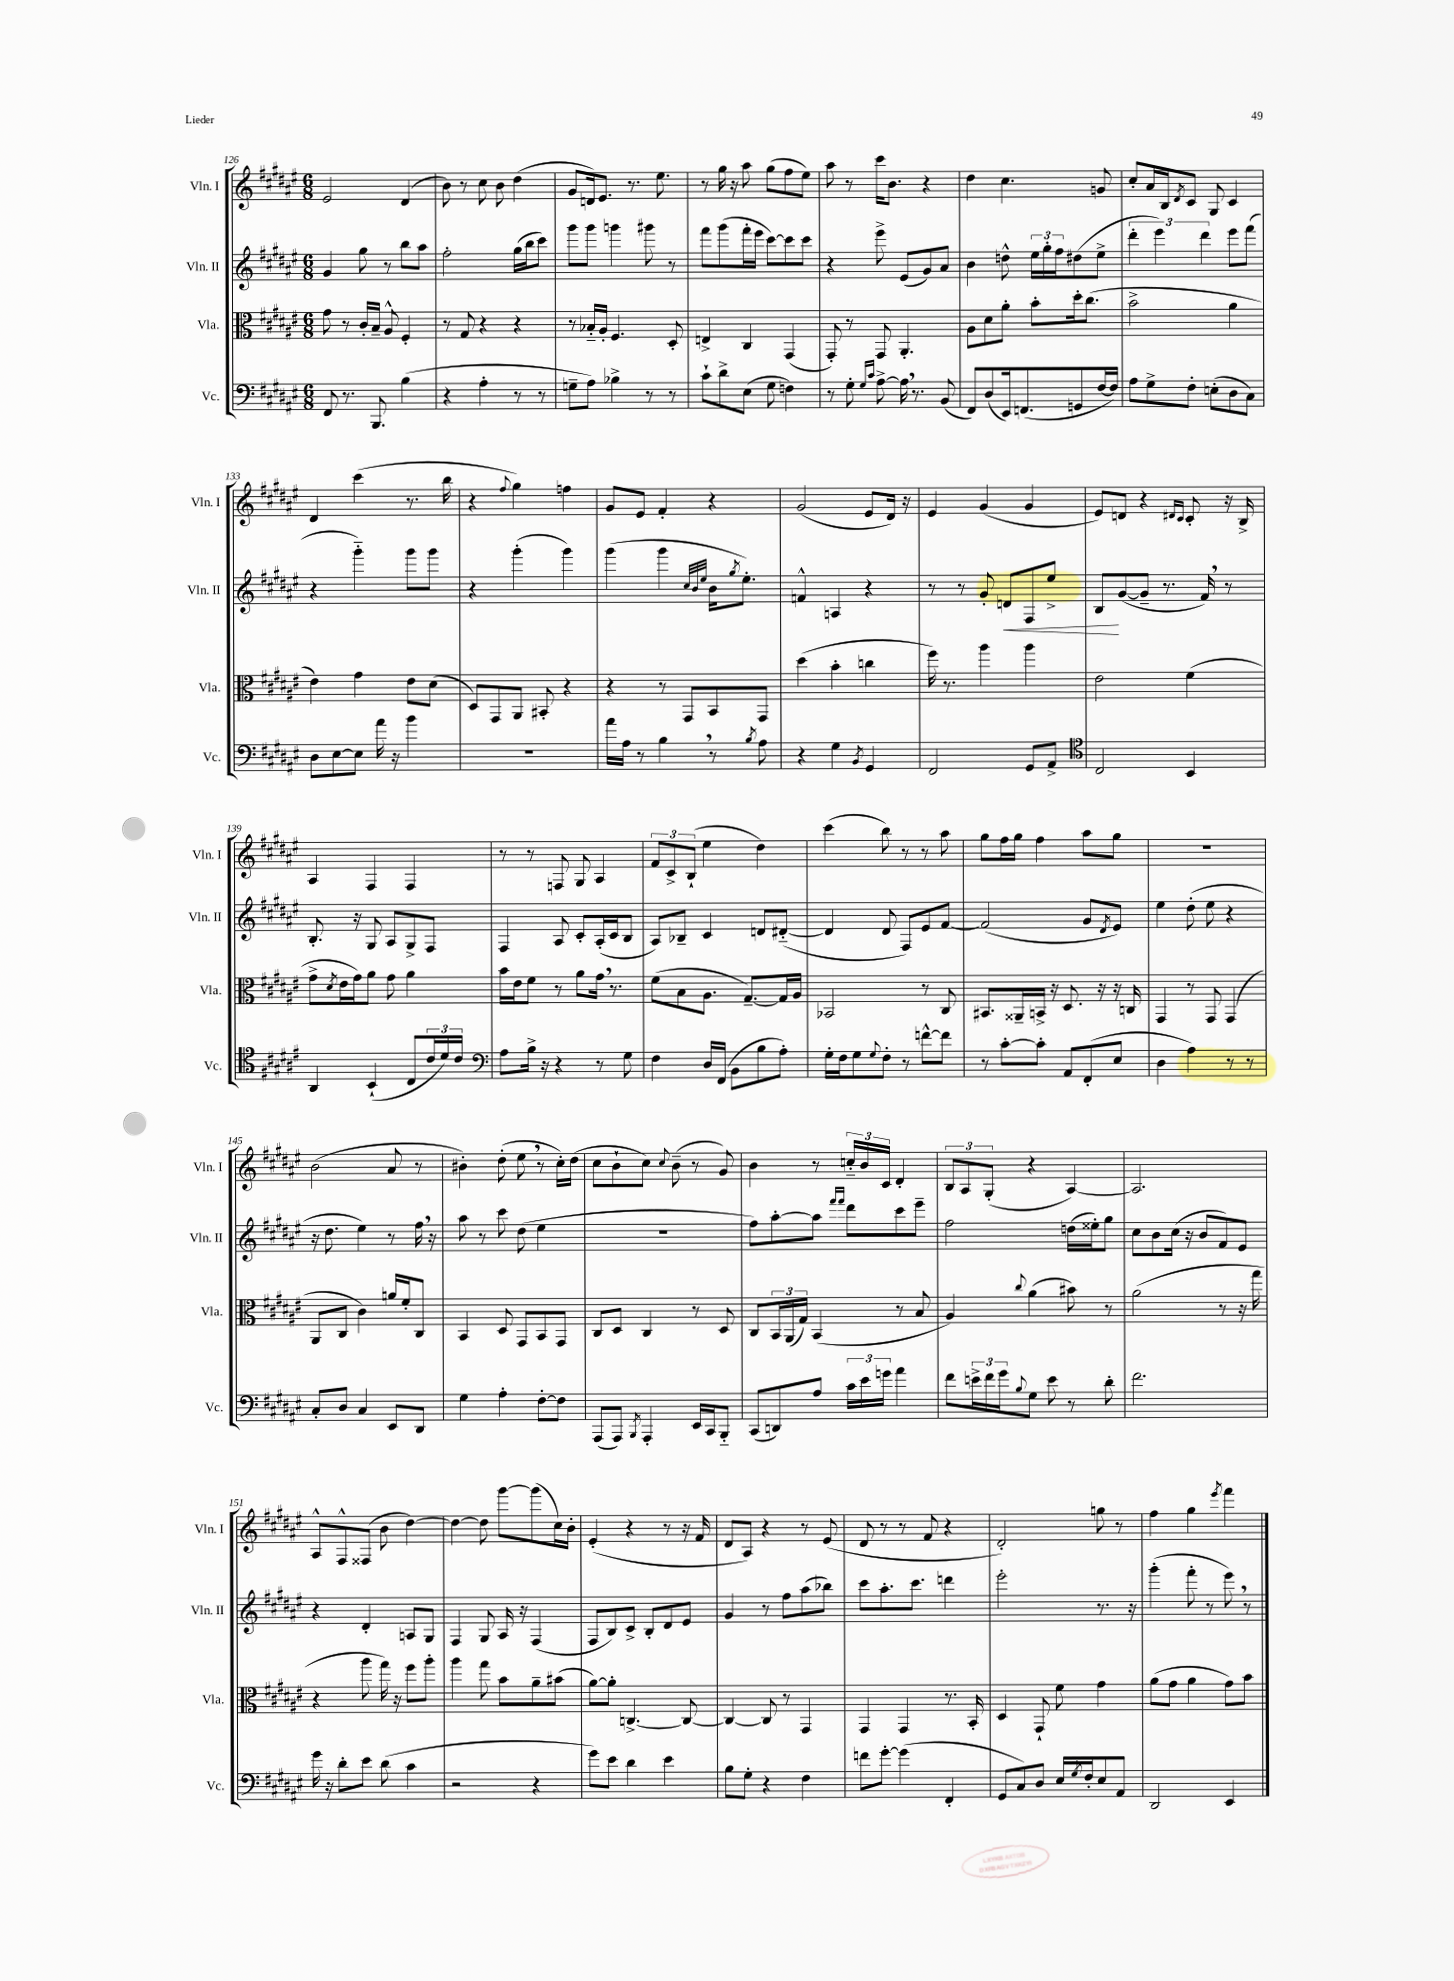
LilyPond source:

<<
\new StaffGroup <<
\new Staff = "s0" \with { instrumentName = "Vln. I" shortInstrumentName = "Vln. I" } {
    \clef treble \key fis \major \numericTimeSignature \time 6/8
    eis'2 dis'4( |
    b'8) r8 cis''8 b'8 dis''4( |
    gis'8 d'16) eis'8. r8. eis''8. |
    r8 gis''16 r16 ais''8 gis''8( fis''8 eis''8) |
    ais''8 r8 cis'''16 b'8. r4 |
    dis''4 cis''4. g'8 |
    cis''8-. ais'16 b16 \acciaccatura { dis'8 } cis'8 gis8 cis'4 |
    dis'4 cis'''4( r8. b''16 |
    r4 \appoggiatura { fis''8 } gis''4) f''4 |
    gis'8 eis'8 fis'4-. r4 |
    gis'2( eis'8 dis'16) r16 |
    eis'4 gis'4( gis'4 |
    eis'8) d'8 r4 \grace { dis'16 cis'16 } cis'8-. r16 b16-> |
    ais4 fis4 fis4 |
    r8 r8 f8 gis8 ais4 |
    \tuplet 3/2 { fis'8 cis'8-> b8-!( } eis''4 dis''4) |
    cis'''4( b''8) r8 r8 ais''8 |
    gis''8 fis''16 gis''16 fis''4 ais''8 gis''8 |
    R2. |
    b'2( ais'8 r8 |
    bis'4-.) dis''8-.( eis''8 \breathe r8 cis''16-.) dis''16( |
    cis''8 b'8-! cis''8) \appoggiatura { cis''8 } b'8--( r8 gis'8) |
    b'4 r8 \tuplet 3/2 { c''16-_ b'16 cis'16 } dis'4-. |
    \tuplet 3/2 { b8 ais8 gis8-.( } r4 ais4~) |
    ais2. |
    ais8-^ fis8-^ fisis8( b'8 dis''4~) |
    dis''4~ dis''8 gis'''8~ gis'''8( cis''16) b'16-. |
    eis'4-.( r4 r8 r16 fis'16 |
    dis'8 ais8) r4 r8 eis'8( |
    dis'8 r8 r8 fis'8 r4 |
    dis'2-.) g''8 r8 |
    fis''4 gis''4 \acciaccatura { eis'''8 } fis'''4 \bar "|." |
}
\new Staff = "s1" \with { instrumentName = "Vln. II" shortInstrumentName = "Vln. II" } {
    \clef treble \key fis \major \numericTimeSignature \time 6/8
    gis'4 gis''8 r8 b''8 ais''8 |
    fis''2-. gis''16( b''16 cis'''8) |
    gis'''8 gis'''8 g'''4 gis'''8 r8 |
    fis'''8 gis'''8( fis'''16-. eis'''16 cis'''8~) cis'''8 cis'''8 |
    r4 eis'''8-> eis'8( gis'8) ais'8 |
    b'4 d''8-^ \tuplet 3/2 { eis''16 gis''16-. fis''16 } dis''8( eis''8-> |
    \tuplet 3/2 { dis'''4-. eis'''4) dis'''4 } eis'''8 fis'''8( |
    r4 gis'''4-_) gis'''8 gis'''8 |
    r4 gis'''4-.( gis'''4) |
    gis'''4( gis'''4 \grace { cis''32 b'32 eis''32 } b'16 \acciaccatura { gis''8 } eis''8.-.) |
    f'4-^ a4 r4 |
    r8 r8 gis'8-. d'8\< fis8 eis''8-> |
    b8\! gis'8~( gis'8-- r8. fis'16) \breathe r8 |
    b8.-. r16 gis8 ais8 gis8-> fis8 |
    fis4 ais8 cis'8-. ais16-.( cis'16 b8 |
    ais8) bes8-- cis'4 d'8 dis'8~-_( |
    dis'4 dis'8 fis8) eis'8 fis'8~ |
    fis'2( gis'8 \acciaccatura { dis'8 } eis'8) |
    eis''4 dis''8-.( eis''8 r4 |
    r16 dis''8. eis''4) r8 fis''16 \breathe r16 |
    ais''8 r8 cis'''8 dis''8( eis''4 |
    R2. |
    fis''8) ais''8~-. ais''8 \grace { fis'''16 fis'''16 } dis'''8 cis'''8 eis'''8-- |
    fis''2 d''16( eisis''16-.) gis''8 |
    cis''8 b'8 cis''16( r16 b'8 fis'8) eis'8 |
    r4 dis'4-. a8 gis8 |
    fis4 gis8 ais16 r16 fis4( |
    fis8 b8) cis'8-> b8-. dis'8 eis'8 |
    gis'4 r8 fis''8 ais''8( bes''8) |
    cis'''8 ais''8.-. cis'''8. d'''4 |
    eis'''2-. r8. r16 |
    gis'''4-.( fis'''8-. r8 eis'''8) \breathe r8 \bar "|." |
}
\new Staff = "s2" \with { instrumentName = "Vla." shortInstrumentName = "Vla." } {
    \clef alto \key fis \major \numericTimeSignature \time 6/8
    gis'8 r8 cis'16-. b16-- ais8-^ fis4-. |
    r8 gis8 r4 r4 |
    r8 bes16-_ ais16-. fis4. dis8-. |
    e4-> cis4 gis,4( |
    gis,8-.) r8 gis,8 ais,4.-. |
    ais8 dis'8 ais'8-. b'8-. dis''16-. cis''8.( |
    b'2-> ais'4 |
    eis'4) gis'4 eis'8 dis'8( |
    dis8) gis,8 ais,8 bis,8-. r4 |
    r4 r8 gis,8 b,8 gis,8 |
    dis''4( b'4-. c''4 |
    fis''16) r8. ais''4 ais''4 |
    eis'2 fis'4( |
    gis'8-> \acciaccatura { dis'8 } eis'16 gis'16) ais'8 gis'8 ais'4 |
    b'16 eis'16 fis'8 r8 ais'8 gis'16 \breathe r8. |
    fis'8( b8 ais8. gis8.~--) gis16 ais16 |
    bes,2 r8 cis8 |
    bis,8. aisis,16-- b,16-> r16 dis8. r16 r16 c16 |
    gis,4 r8 gis,8 gis,4( |
    ais,8 cis8 cis'4) a'16 fis'16-. cis8 |
    b,4 dis8 gis,8 b,8 gis,8 |
    cis8 dis8 cis4 r8 dis8 |
    cis8 \tuplet 3/2 { b,16 ais,16( gis16) } b,4( r8 b8 |
    ais4) \appoggiatura { cis''8 } ais'4( bis'8) r8 |
    ais'2( r8 r16 gis''16 |
    r4 ais''8 gis''16) r16 fis''8 ais''8-. |
    ais''4 gis''8 b'8 ais'8-- bis'8( |
    ais'8~) ais'8-. c4.~-> c8~ |
    c4~ c8 r8 gis,4 |
    gis,4 gis,4 r8. b,16-. |
    dis4 gis,8-! fis'8 gis'4 |
    ais'8( gis'8 ais'4 gis'8) b'8 \bar "|." |
}
\new Staff = "s3" \with { instrumentName = "Vc." shortInstrumentName = "Vc." } {
    \clef bass \key fis \major \numericTimeSignature \time 6/8
    fis,8 r8. b,,8. b4( |
    r4 ais4-. r8 r8 |
    g8-- ais8) bes4-> r8 r8 |
    cis'8-! dis'8-> eis8( gis8 f4) |
    r8 gis8-. \grace { gis16 cis'16 } ais8~-> ais16 \breathe r8. b,8( |
    fis,8) dis8( eis,16) f,8.( g,8 fis16~ fis16) |
    ais8 gis8-> fis8-. e8-.( dis8 cis8) |
    dis8 eis8~ eis8 ais'16 r16 b'4 |
    R2. |
    ais'16 ais16 r8 b4 \breathe r8 \acciaccatura { b8 } ais8 |
    r4 gis4 \acciaccatura { b,8 } gis,4 |
    fis,2 gis,8 ais,8-> |
    \clef tenor cis2 b,4 |
    ais,4 b,4-!( cis8 \tuplet 3/2 { cis'16 dis'16) cis'16 } |
    \clef bass ais8 b16-> r16 r4 r8 gis8 |
    fis4 dis16 fis,16( b,8 b8 ais8-.) |
    gis16-. fis16 gis8 \appoggiatura { gis8 } fis8-. r8 f'8~-^ f'8 |
    r8 cis'8~-. cis'8-. ais,8 fis,8-.( eis8 |
    dis4 ais4) r8 r8 |
    cis8-. dis8 cis4 eis,8 dis,8 |
    gis4 ais4-. fis8~-. fis8 |
    ais,,8( ais,,8) \acciaccatura { b,,8 } ais,,4-. eis,16 cis,16 b,,8-_ |
    cis,8( d,8) ais8 \tuplet 3/2 { cis'16 eis'16 g'16 } ais'4 |
    fis'8 \tuplet 3/2 { e'16-> fis'16 gis'16 } \appoggiatura { b8 } gis8 e'8 r8 dis'8-. |
    fis'2. |
    gis'16 r16 dis'8-. eis'8 dis'8( cis'4 |
    r2 r4 |
    gis'8) eis'8 dis'4 eis'4 |
    b8 gis8-. r4 fis4 |
    f'8 gis'8~-. gis'4( fis,4-. |
    gis,8 cis8) dis8 eis16 \acciaccatura { gis8 } fis16-. eis8 ais,8 |
    dis,2 eis,4 \bar "|." |
}
>>
>>
\layout { \context { \Score currentBarNumber = #126 } }
